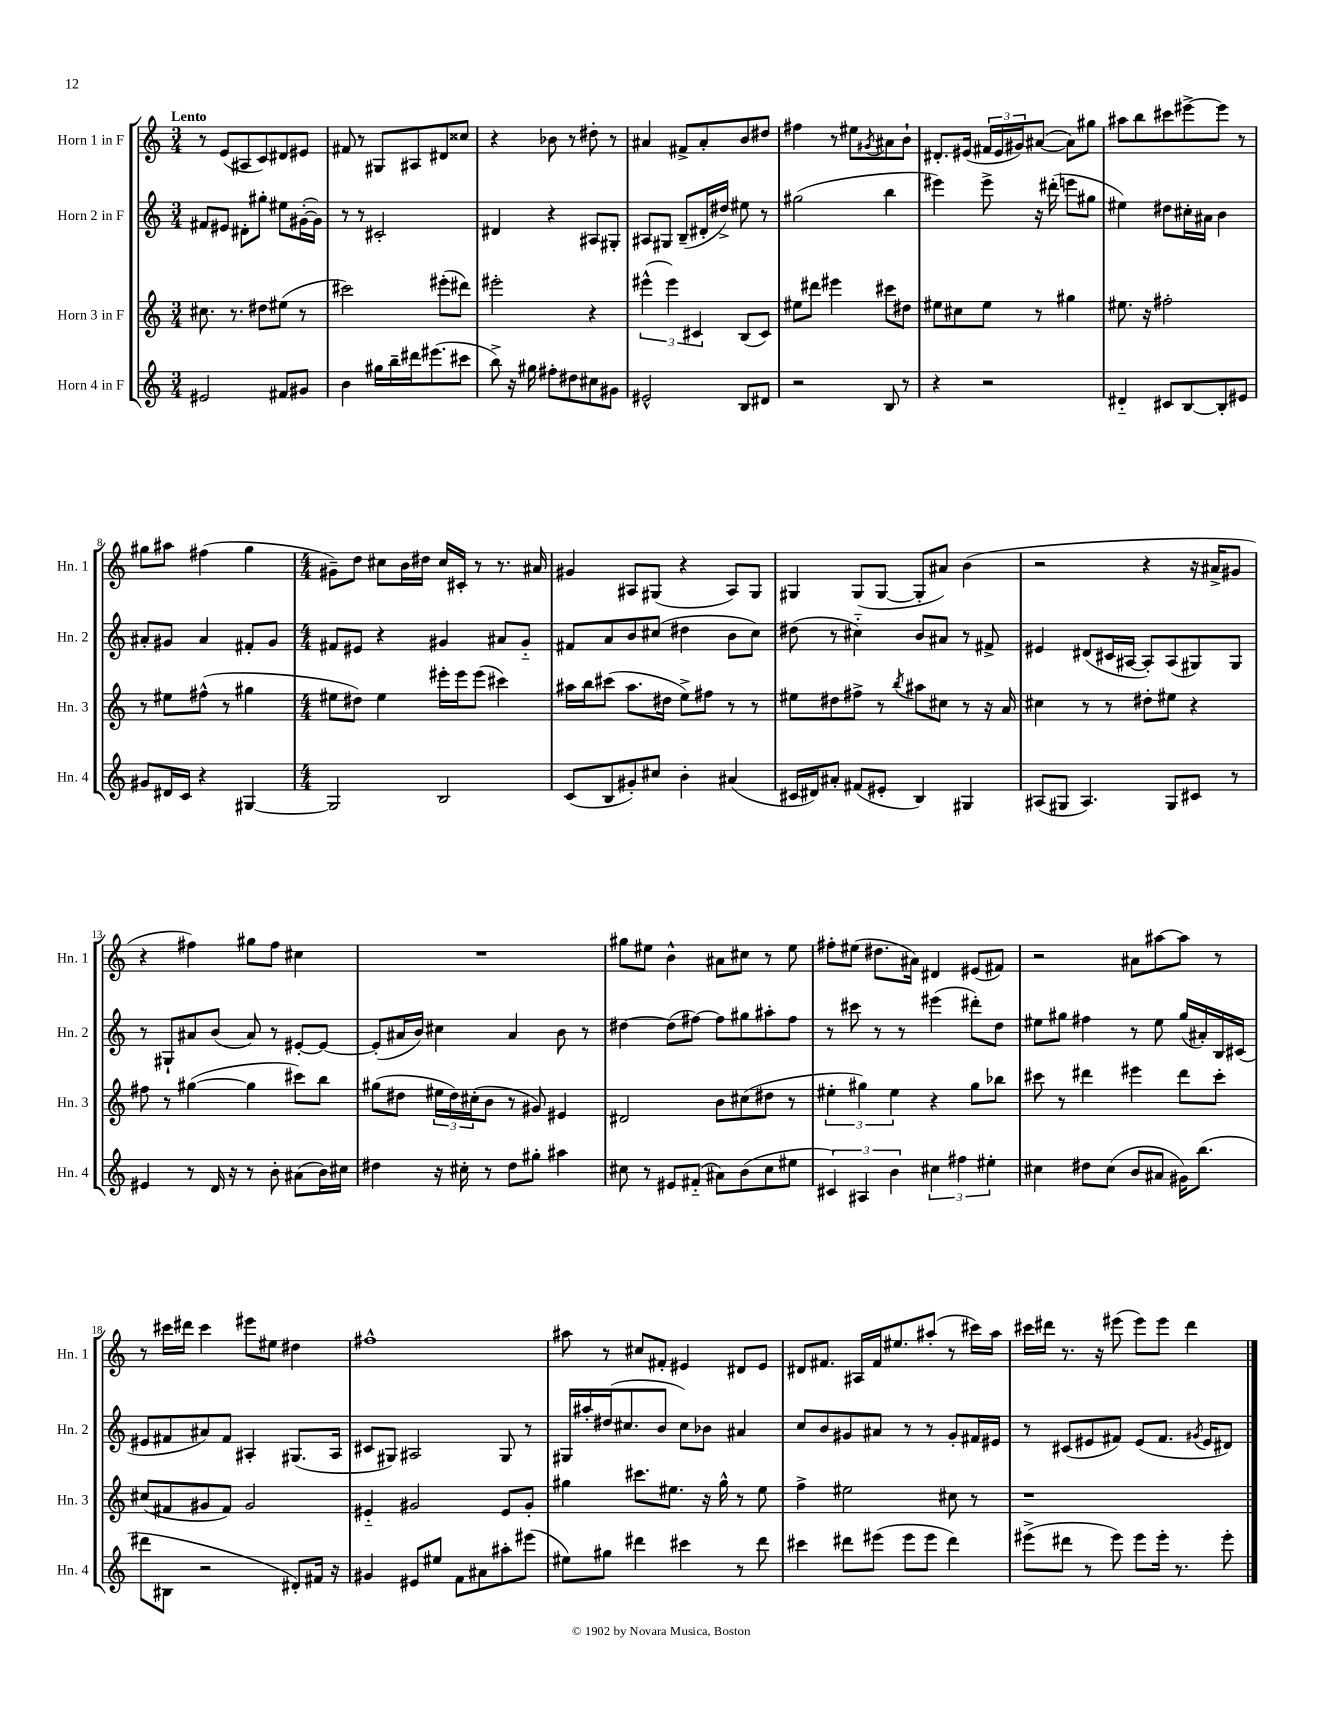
<<
\new StaffGroup <<
\new Staff = "s0" \with { instrumentName = "Horn 1 in F" shortInstrumentName = "Hn. 1" } {
    \clef treble \key c \major \numericTimeSignature \time 3/4 \tempo "Lento"
    r8 e'8( ais8 c'8) dis'8 eis'8 |
    fis'8 r8 gis8 ais8 dis'8 cisis''8 |
    r4 bes'8 r8 dis''8-. r8 |
    ais'4 fis'8-> ais'8-. b'8 dis''8 |
    fis''4 r8 eis''8 \acciaccatura { gis'8 } ais'8 b'8-! |
    dis'8.-. eis'16( \tuplet 3/2 { fis'16 eis'16 gis'16) } ais'8~( ais'8) gis''8 |
    ais''8 b''8 cis'''8 eis'''8~-> eis'''8 r8 |
    gis''8 ais''8 fis''4( gis''4 |
    \numericTimeSignature \time 4/4 gis'8--) d''8 cis''8 b'16 dis''16 cis''16 cis'16-. r8 r8. ais'16 |
    gis'4 ais8 gis8( r4 ais8) gis8 |
    gis4 gis8( gis8~ gis8-. ais'8) b'4( |
    r2 r4 r16 ais'16-> gis'8 |
    r4 fis''4) gis''8 fis''8 cis''4 |
    R1 |
    gis''8 eis''8 b'4-^ ais'8 cis''8 r8 eis''8 |
    fis''8-. eis''8( dis''8. ais'16) dis'4 eis'8( fis'8) |
    r2 ais'8 ais''8~ ais''8 r8 |
    r8 cis'''16 dis'''16 cis'''4 eis'''8 eis''8 dis''4 |
    fis''1-^ |
    ais''8 r8 cis''8 fis'8-. eis'4 dis'8 eis'8 |
    dis'8 fis'8. ais16 fis'16 eis''8. ais''8-.( r8 cis'''16) ais''16 |
    cis'''16 dis'''16 r8. r16 eis'''8( eis'''8) eis'''8 dis'''4 \bar "|." |
}
\new Staff = "s1" \with { instrumentName = "Horn 2 in F" shortInstrumentName = "Hn. 2" } {
    \clef treble \key c \major \numericTimeSignature \time 3/4
    fis'8 eis'8 dis'8-. gis''8-. eis''8 gis'16~-.( gis'16) |
    r8 r8 cis'2-. |
    dis'4 r4 ais8 gis8-. |
    ais8 gis8 b8--( dis'16-. dis''16->) eis''8 r8 |
    gis''2( b''4 |
    eis'''4) eis'''8-> r16 dis'''16-.( e'''8 gis''8 |
    eis''4) dis''8 cis''16-. ais'16 b'4 |
    ais'8-. gis'8 ais'4 fis'8-. gis'8 |
    \numericTimeSignature \time 4/4 fis'8 eis'8 r4 gis'4 ais'8 gis'8-_ |
    fis'8 a'8 b'8 cis''8( dis''4 b'8 cis''8) |
    dis''8( r8 cis''4-_) b'8 ais'8 r8 fis'8-> |
    eis'4 dis'8( cis'16 ais16~ ais8-.) ais8( gis8) gis8 |
    r8 gis8-! ais'8 b'8( ais'8) r8 eis'8~-. eis'8~ |
    eis'8-.( ais'16 b'16) cis''4 ais'4 b'8 r8 |
    dis''4~ dis''8( fis''8~) fis''8 gis''8 ais''8-. fis''8 |
    r8 cis'''8 r8 r8 eis'''4( dis'''8-.) d''8 |
    eis''8 gis''8 fis''4 r8 eis''8 gis''16( ais'16-.) b16 cis'16( |
    eis'8 fis'8 ais'8) fis'8 ais4-. gis8.( ais16 |
    cis'8 gis8) ais2 gis8 r8 |
    gis16 ais''16-. dis''16( cis''8. b'8 cis''8) bes'8 ais'4 |
    c''8 b'8 gis'8 ais'8 r8 r8 gis'8-. fis'16 eis'16 |
    r8 cis'8( eis'8 fis'8) eis'8( fis'8. \acciaccatura { gis'8 } eis'16 dis'8) \bar "|." |
}
\new Staff = "s2" \with { instrumentName = "Horn 3 in F" shortInstrumentName = "Hn. 3" } {
    \clef treble \key c \major \numericTimeSignature \time 3/4
    cis''8. r8. dis''8 eis''8( r8 |
    cis'''2) eis'''8-.( dis'''8) |
    eis'''2-. r4 |
    \tuplet 3/2 { eis'''4-^( eis'''4) cis'4 } b8( cis'8) |
    eis''8 dis'''8 eis'''4 cis'''8 dis''8 |
    eis''8 cis''8 eis''8 r8 gis''4 |
    eis''8. r16 fis''2-. |
    r8 eis''8 fis''8-^( r8 gis''4 |
    \numericTimeSignature \time 4/4 eis''8 dis''8) eis''4 eis'''16-. eis'''16 eis'''8( cis'''4) |
    ais''16 b''16 cis'''8( ais''8. dis''16 e''8->) fis''8 r8 r8 |
    eis''8 dis''8 fis''8-> r8 \acciaccatura { b''8 } ais''8 cis''8 r8 r16 a'16 |
    cis''4 r8 r8 dis''8-. eis''8 r4 |
    fis''8 r8 gis''4~( gis''4 cis'''8) b''8 |
    gis''8( dis''8 \tuplet 3/2 { eis''16 dis''16) cis''16-.( } b'8 r8 gis'8) eis'4 |
    dis'2 b'8 cis''8( dis''8 r8 |
    \tuplet 3/2 { eis''4-. gis''4) eis''4 } r4 gis''8 bes''8 |
    cis'''8 r8 dis'''4 eis'''4 dis'''8 cis'''8-. |
    cis''8( fis'8 gis'8 fis'8) gis'2 |
    eis'4-_ gis'2 eis'8 gis'8-. |
    gis''4 cis'''8. eis''8. r16 gis''16-^ r8 eis''8 |
    f''4-> eis''2 cis''8 r8 |
    r1 \bar "|." |
}
\new Staff = "s3" \with { instrumentName = "Horn 4 in F" shortInstrumentName = "Hn. 4" } {
    \clef treble \key c \major \numericTimeSignature \time 3/4
    eis'2 fis'8 gis'8 |
    b'4 gis''16 b''16-- dis'''16 eis'''8.( cis'''8 |
    b''8->) r16 gis''16 fis''8-. dis''8 cis''8 gis'8 |
    eis'2-^ b8 dis'8 |
    r2 b8 r8 |
    r4 r2 |
    dis'4-_ cis'8 b8~ b8-. eis'8 |
    gis'8 dis'16 c'16 r4 gis4~ |
    \numericTimeSignature \time 4/4 gis2 b2 |
    c'8( b8 gis'8-.) cis''8 b'4-. ais'4( |
    cis'16 dis'16) ais'8-. fis'8( eis'8-. b4) gis4 |
    ais8( gis8 ais4.) gis8 cis'8 r8 |
    eis'4 r8 d'16 r16 r8 b'8-. ais'8( b'16) cis''16 |
    dis''4 r16 cis''16-. r8 dis''8 gis''8-. ais''4 |
    cis''8 r8 eis'8 fis'8-_( ais'8) b'8( cis''8 eis''8 |
    \tuplet 3/2 { cis'4) ais4 b'4 } \tuplet 3/2 { cis''4 fis''4 eis''4-. } |
    cis''4 dis''8 cis''8( b'8 ais'8 gis'16) b''8.( |
    dis'''8 bis8 r2 dis'8-.) fis'16 r16 |
    gis'4 eis'8 eis''8 f'8 ais'8 ais''8-. eis'''8( |
    eis''8) gis''8 dis'''4 cis'''4 r8 dis'''8 |
    cis'''4 dis'''8 eis'''8( eis'''8 eis'''8 dis'''4) |
    eis'''8->( dis'''8 r8 eis'''8) eis'''8 eis'''16-. r8. eis'''8-. \bar "|." |
}
>>
>>
